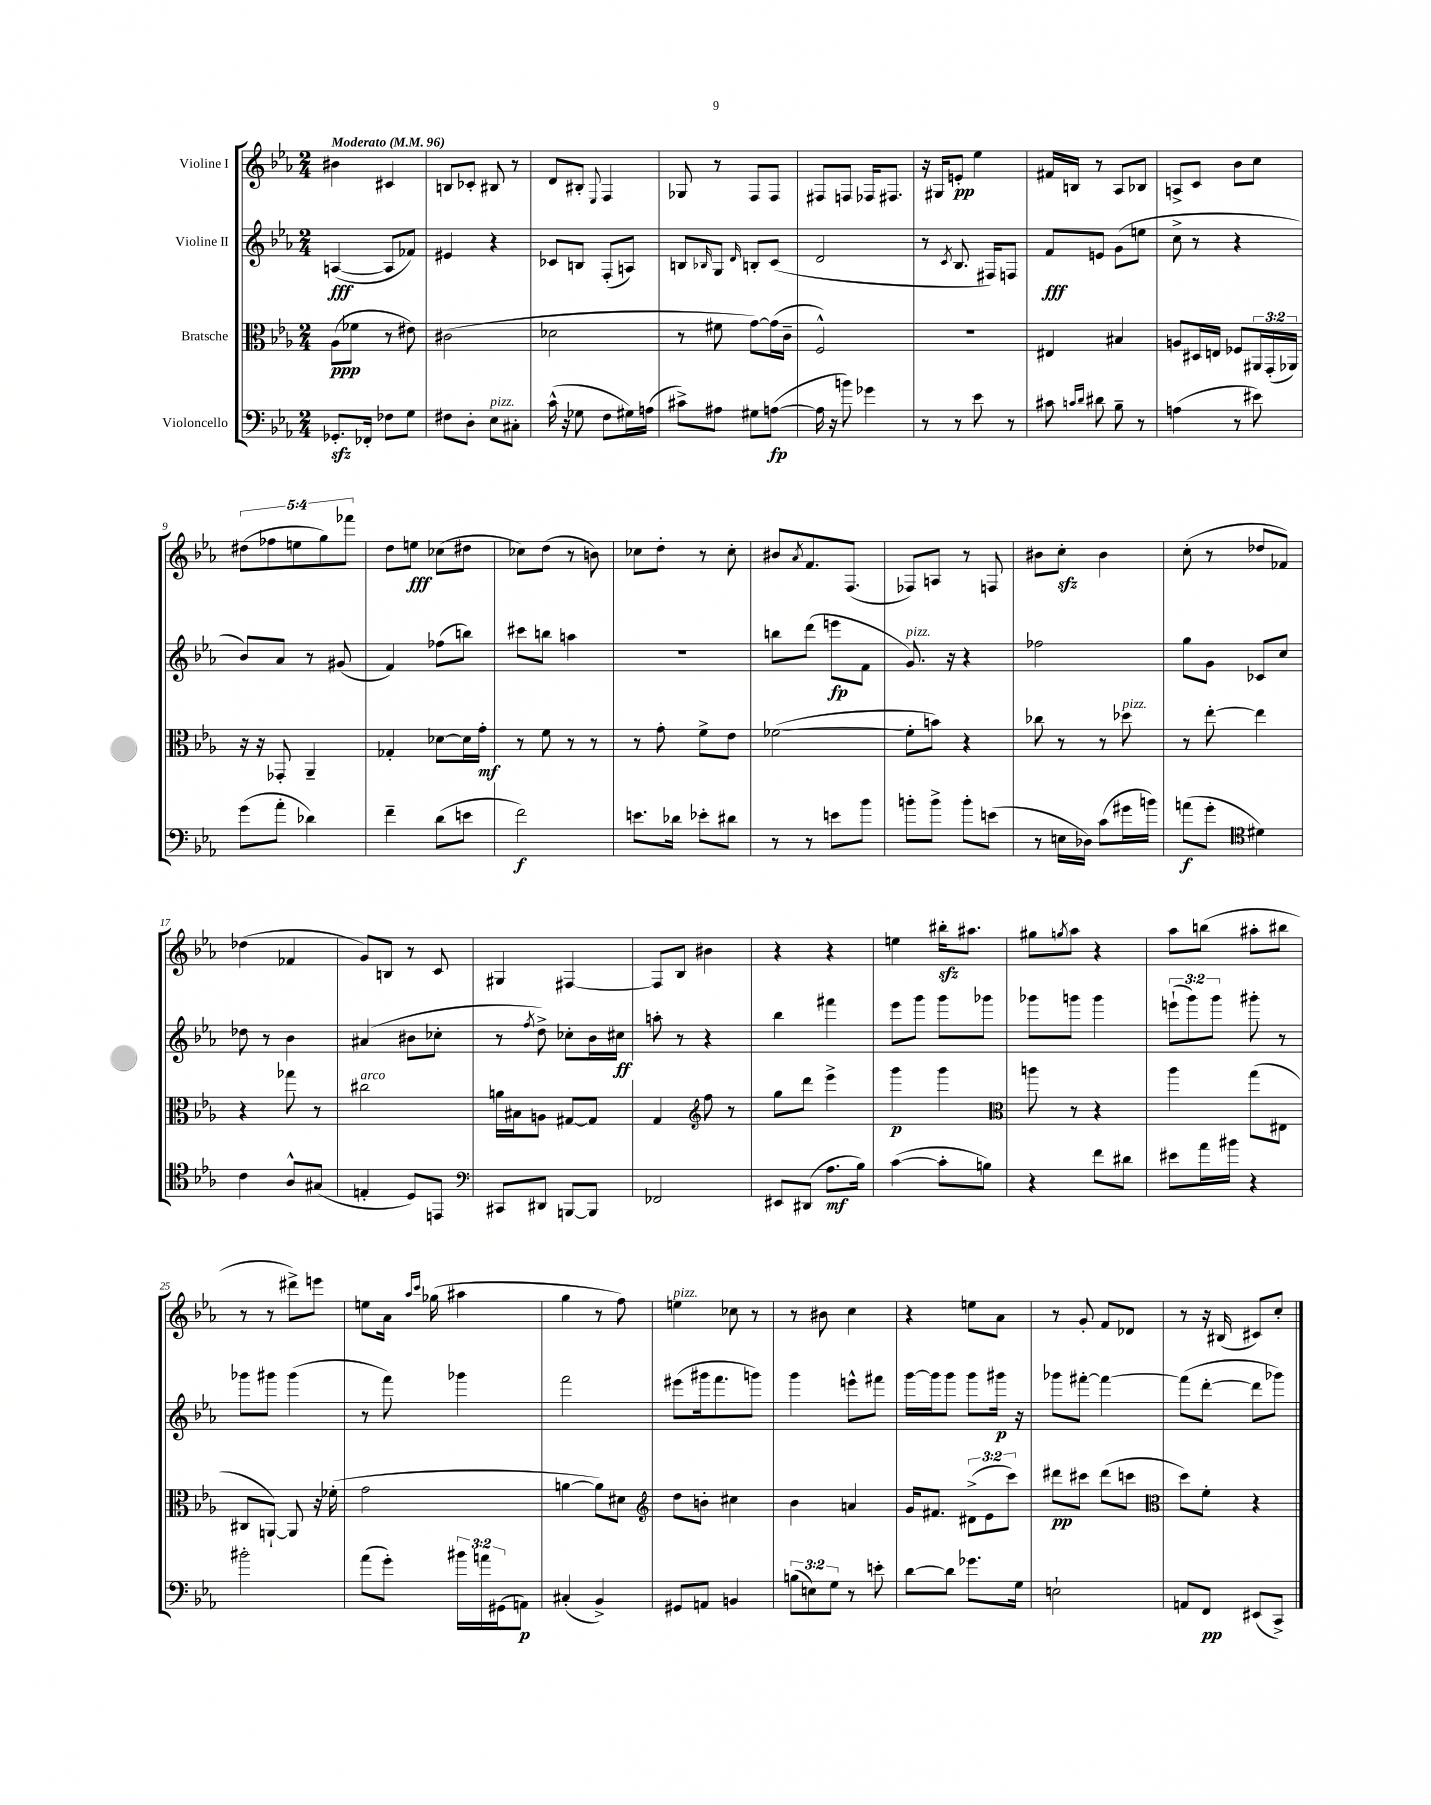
<<
\new StaffGroup <<
\new Staff = "s0" \with { instrumentName = "Violine I" } {
    \clef treble \key ees \major \numericTimeSignature \time 2/4 \override Staff.TupletNumber.text = #tuplet-number::calc-fraction-text \tempo "Moderato" 4 = 96
    bis'4 cis'4 |
    b8 ces'8-. bis8 r8 |
    d'8 bis8-. \appoggiatura { ees8 } f4 |
    ges8 r8 f8 f8 |
    fis8 f8 fes16 fis8. |
    r16 gis16 e'8-.\pp ees''4 |
    fis'16 b16 r8 aes8 bes8 |
    a8-> c'8 bes'8 c''8 |
    \tuplet 5/4 { dis''8( fes''8 e''8 g''8) fes'''8 } |
    d''8 e''8\fff ces''8( dis''8 |
    ces''8) d''8( r8 b'8) |
    ces''8 d''8-. r8 ces''8-. |
    bis'8 \acciaccatura { aes'8 } f'8. f8.( |
    fes8) a8 r8 f8 |
    bis'8 c''8-.\sfz bis'4 |
    c''8-.( r8 des''8 fes'8) |
    des''4( fes'4 |
    g'8) b8 r8 c'8 |
    gis4 fis4~ |
    fis8 bes8 bis'4 |
    r4 r4 |
    e''4 bis''16-.\sfz ais''8. |
    gis''8 \acciaccatura { g''8 } aes''8 r4 |
    aes''8 b''8( ais''8-. bis''8 |
    r8 r8 dis'''8->) e'''8 |
    e''8 aes'16 \grace { aes''16 c'''16 } ges''16( ais''4 |
    g''4 r8 f''8) |
    e''4^\markup { \italic "pizz." } ces''8 r8 |
    r8 bis'8 c''4 |
    r4 e''8 aes'8 |
    r8 g'8-. f'8 des'8 |
    r8 r16 bis16( cis'8) c''8-. \bar "|." |
}
\new Staff = "s1" \with { instrumentName = "Violine II" } {
    \clef treble \key ees \major \numericTimeSignature \time 2/4 \override Staff.TupletNumber.text = #tuplet-number::calc-fraction-text
    a4~\fff( a8 fes'8) |
    eis'4 r4 |
    ces'8 b8 f8-.( a8) |
    b8 \grace { bes16 } g8 \grace { d'16 } b8-. c'8( |
    d'2 |
    r8 \acciaccatura { c'8 } bes8. fis16) f8 |
    f'8\fff e'8 g'8( e''8 |
    c''8-> r8 r4 |
    bes'8) aes'8 r8 gis'8( |
    f'4) fes''8( b''8) |
    cis'''8 b''8 a''4 |
    R2 |
    b''8 d'''8( e'''8\fp f'8 |
    g'8.^\markup { \italic "pizz." }) r16 r4 |
    fes''2 |
    g''8 g'8 ces'8 c''8 |
    des''8 r8 bes'4 |
    ais'4( bis'8 ces''8-. |
    r8 \acciaccatura { f''8 } d''8->) ces''8-. bes'16 cis''16\ff |
    a''8-. r8 r4 |
    bes''4 fis'''4 |
    ees'''8 g'''8 g'''8 ges'''8 |
    ges'''8 g'''8 g'''4 |
    \tuplet 3/2 { e'''8-!( g'''8) g'''8 } gis'''8-. r8 |
    ges'''8 gis'''8 gis'''4( |
    r8 f'''8) ges'''4 |
    f'''2 |
    eis'''8( gis'''16 f'''8. g'''8) |
    g'''4 e'''8-^ fis'''8 |
    g'''16~ g'''16 g'''8 g'''8 gis'''16\p r16 |
    ges'''8 fis'''8~-. fis'''4~ |
    fis'''8( d'''8~-. d'''8 ges'''8) \bar "|." |
}
\new Staff = "s2" \with { instrumentName = "Bratsche" } {
    \clef alto \key ees \major \numericTimeSignature \time 2/4 \override Staff.TupletNumber.text = #tuplet-number::calc-fraction-text
    aes8\ppp( fes'8 r8 eis'8) |
    cis'2( |
    des'2 |
    r8 fis'8 g'8~) g'16( c'16-- |
    f2-^) |
    R2 |
    eis4 bis4 |
    a8 dis16 e16 fes8 \tuplet 3/2 { ais,16 g,16-.( aes,16) } |
    r16 r16 ges,8-. aes,4-- |
    ges4-. des'8~ des'16 g'16-.\mf |
    r8 f'8 r8 r8 |
    r8 g'8-. f'8-> ees'8 |
    fes'2~( |
    fes'8-. b'8) r4 |
    ces''8 r8 r8 des''8^\markup { \italic "pizz." } |
    r8 ees''8~-. ees''4 |
    r4 ges''8 r8 |
    cis''2^\markup { \italic "arco" } |
    a'16 bis16 a8 gis8~ gis8 |
    g4 \clef treble f''8 r8 |
    g''8 d'''8 ees'''4-> |
    g'''4\p g'''4 |
    \clef alto a''8 r8 r4 |
    aes''4 g''8( eis8 |
    cis8 a,8~-!) a,8 r16 fes'16-.( |
    g'2 |
    a'4~ a'8) dis'8 |
    \clef treble d''8 b'8-. cis''4 |
    bes'4 a'4 |
    g'16 fis'8. \tuplet 3/2 { dis'8->( ees'8 c'''8) } |
    dis'''8\pp cis'''8 dis'''8( c'''8 |
    \clef alto d''8) f'8-. r4 \bar "|." |
}
\new Staff = "s3" \with { instrumentName = "Violoncello" } {
    \clef bass \key ees \major \numericTimeSignature \time 2/4 \override Staff.TupletNumber.text = #tuplet-number::calc-fraction-text
    ges,8.-.\sfz fes,16-. fes8 g8 |
    fis8 d8-. ees8^\markup { \italic "pizz." } cis8-. |
    c'16-^( r16 ges8 f8 gis16) a16( |
    cis'8->) ais8 gis8 a8~\fp( |
    a16 r16 b'8) ges'4 |
    r8 r8 ees'8 r8 |
    cis'8 \grace { c'16 d'16 } dis'8 bes8-- r8 |
    a4( r8 eis'8) |
    g'8( aes'8-. des'4) |
    f'4-- d'8( e'8 |
    f'2\f) |
    e'8. des'16 ees'8-. dis'8 |
    r8 r8 e'8 bes'8 |
    b'8-. b'8-> b'8-. e'8( |
    r8 e16 des16) c'8( gis'16 b'16) |
    a'8\f( g'8-. \clef tenor dis'4) |
    c'4 aes8-^ gis8( |
    e4-. d8) e,8 |
    \clef bass cis,8 dis,8 b,,8~ b,,8 |
    fes,2 |
    eis,8 dis,8( aes8.\mf bes16) |
    c'4~( c'8-. b8) |
    r4 f'8 dis'8 |
    eis'8 aes'16 bis'16 r4 |
    bis'2-. |
    aes'8( g'8-.) \tuplet 3/2 { bis'16 a'16 gis,16( } a,8\p) |
    cis4-.( bes,4->) |
    gis,8 a,8 b,4 |
    \tuplet 3/2 { b8( e8) g8 } r8 e'8-. |
    d'8~ d'8 ges'8. g16 |
    e2-! |
    a,8 f,8\pp eis,8( c,8->) \bar "|." |
}
>>
>>
